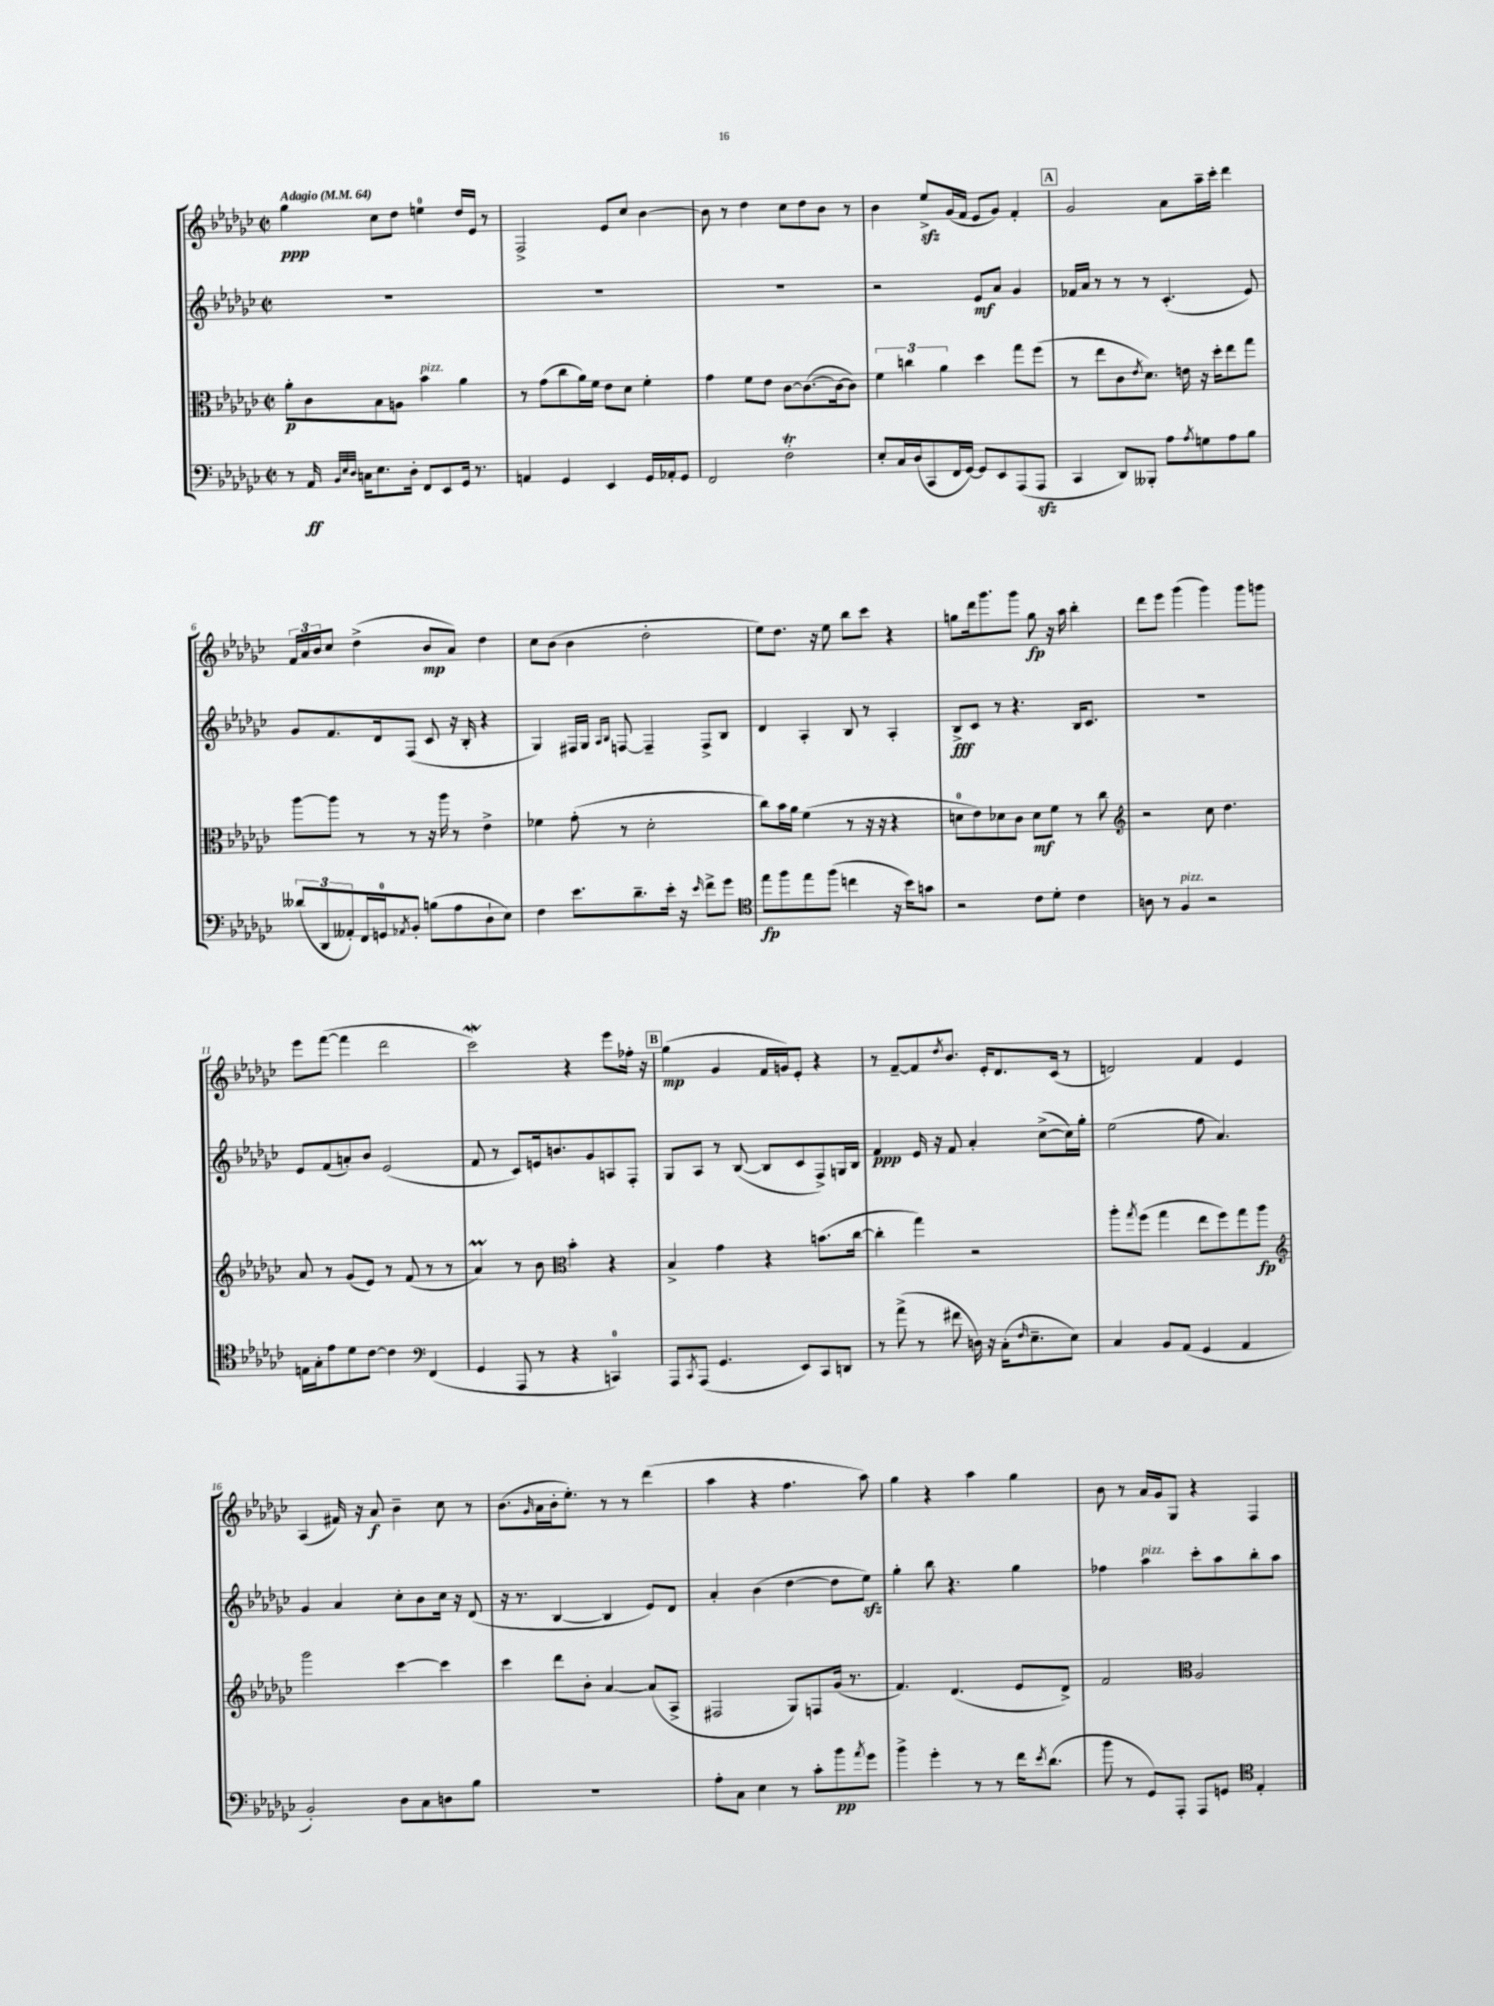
<<
\new StaffGroup <<
\new Staff = "s0" {
    \clef treble \key ges \major \defaultTimeSignature \time 2/2 \tempo "Adagio" 4 = 64
    ges''4\ppp ces''8 des''8 e''4-0 des''16 ees'16 r8 |
    f2-> ees'8 ces''8 bes'4~ |
    bes'8 r8 des''4 ces''8 des''8 bes'8 r8 |
    bes'4 ees''8->\sfz ges'16( f'16 ees'8 ges'8) f'4-. |
    \mark \markup { \box "A" } ges'2 aes'8 aes''16-- ces'''16-. des'''4 |
    \tuplet 3/2 { f'16 aes'16 bes'16 } ces''8 des''4->( bes'8\mp aes'8) des''4 |
    ces''8 bes'8( bes'4 des''2-. |
    ees''8) des''8. r16 ees''8 bes''8 ces'''8 r4 |
    g''8 des'''16 ges'''8. ges'''8 g''8\fp r16 aes''16 bes''4-. |
    des'''8 ees'''8 ges'''4( ges'''4) ges'''8 g'''8 |
    ees'''8 f'''8~( f'''4 des'''2 |
    ces'''2\mordent) r4 ees'''8 fes''16-. r16 |
    \mark \markup { \box "B" } ges''4\mp( ges'4 f'16 g'16) ees'8-. r4 |
    r8 f'8~-- f'8 \acciaccatura { des''8 } bes'8. ees'16-. des'8. ces'16( r8 |
    d'2) f'4 ees'4 |
    aes4( fis'16) r16 aes'8\f bes'4-- ces''8 r8 |
    bes'8.( \grace { ges'16 } aes'16 bes'16-. ees''8.-.) r8 r8 des'''4( |
    aes''4 r4 f''4. aes''8) |
    ges''4 r4 aes''4 ges''4 |
    bes'8 r8 aes'16 ges'16 ges8 r4 f4 \bar "|." |
}
\new Staff = "s1" {
    \clef treble \key ges \major \defaultTimeSignature \time 2/2
    R1 |
    R1 |
    R1 |
    r2 ees'8\mf aes'8 ges'4 |
    \mark \markup { \box "A" } fes'16 aes'16 r8 r8 r8 ces'4.-.( ees'8) |
    ges'8 f'8. des'16 f8( ces'8 r16 bes16-. r4 |
    ges4) fis16 ges16 \grace { aes16 bes16 } f8~ f4-- f8-> bes8 |
    des'4 aes4-. bes8 r8 aes4-. |
    bes8->\fff ces'8 r8 r4. bes16 ces'8. |
    R1 |
    ees'8 f'8( a'8-.) bes'8 ees'2( |
    f'8 r8 ces'8) e'16 b'8. ges'8 a8 f8-. |
    \mark \markup { \box "B" } ges8 aes8 r8 bes8~( bes8 ces'8 f8->) g16 bes16 |
    f'4\ppp ees'16 r16 f'8 aes'4-. ces''8~->( ces''16) ges''16-. |
    ees''2( f''8 aes'4.) |
    ges'4 aes'4 ces''8-. bes'8 ces''16 r16 des'8( |
    r16 r8. bes4~ bes4 ees'8) des'8 |
    aes'4-. bes'4( des''4~ des''8 ees''8\sfz) |
    ges''4-. bes''8 r4. ges''4 |
    fes''4 aes''4^\markup { \italic "pizz." } ces'''8-. aes''8 bes''8-. aes''8 \bar "|." |
}
\new Staff = "s2" {
    \clef alto \key ges \major \defaultTimeSignature \time 2/2
    aes'8-.\p ces'8 bes8 a8 bes'4^\markup { \italic "pizz." } aes'4 |
    r8 ges'8( ces''8 aes'16) f'16 ees'8 des'8 f'4-. |
    ges'4 f'8 ees'8 ces'8~ ces'8.~( ces'16~ ces'8) |
    \tuplet 3/2 { f'4 c''4 aes'4 } des''4 ges''8 f''8( |
    \mark \markup { \box "A" } r8 ees''8 ces'8 \acciaccatura { ees'8 } des'8.) e'16 r16 des''16-. ees''8 ges''8 |
    aes''8~ aes''8 r8 r8 r16 aes''16 r8 ees'4-> |
    fes'4 ges'8-.( r8 des'2-. |
    ces''8) bes'16 aes'16 f'4( r8 r16 r16 r4 |
    d'8-0 ees'8) des'8 ces'8 des'8\mf f'8 r8 ces''8 |
    \clef treble r2 ces''8 des''4. |
    aes'8 r8 ges'8( ees'8) r8 f'8( r8 r8 |
    aes'4\prall) r8 bes'8 \clef alto bes'4-. r4 |
    \mark \markup { \box "B" } bes4-> ges'4 r4 b'8.( ces''16~ |
    ces''4-. ges''4) r2 |
    aes''8-. \acciaccatura { ges''8 } f''8( ges''4 ees''8 f''8) ges''8 aes''8\fp |
    \clef treble ges'''2 ces'''4~ ces'''4 |
    ces'''4 des'''8 bes'8-. aes'4~ aes'8( aes8-> |
    fis2 ges8) f8 ges'16( r8. |
    f'4.) des'4.( ees'8 des'8->) |
    f'2 \clef alto aes2 \bar "|." |
}
\new Staff = "s3" {
    \clef bass \key ges \major \defaultTimeSignature \time 2/2
    r8 aes,16\ff \grace { bes,32 ees32 des32 } c16 ees8. des16-. f,8 ees,8 ges,16 r8. |
    a,4 ges,4 ees,4 ges,16 aes,16-. ges,8 |
    f,2 f2-.\trill |
    ees8-. ces16 des16( ces,8 f,16 ges,16~) ges,8 ees,8 aes,,8( aes,,8\sfz |
    \mark \markup { \box "A" } ces,4 des,8) beses,,8-. aes8 \acciaccatura { aes8 } g8 aes8 bes8 |
    \tuplet 3/2 { deses'8( des,8 aeses,8-.) } f,16 g,16-0 \acciaccatura { aes,8 } bes,8-. b8( aes8 des8-! ees8) |
    f4 ees'8. des'8.-- ees'16-. r16 \grace { ees'16 } f'8-> ges'8 |
    \clef tenor ees''8\fp f''8 ees''8 f''8( c''4 r16 bes'16) g'8 |
    r2 ces'8 des'8-. ces'4 |
    a8 r8 f4^\markup { \italic "pizz." } r2 |
    e16 ges16-. ees'8 des'8 ces'8~ ces'4 \clef bass f,4( |
    ges,4 aes,,8 r8 r4 c,4-0) |
    \mark \markup { \box "B" } aes,,8 \acciaccatura { ces,8 } aes,,8( ges,4. ees,8) ces,8 d,8 |
    r8 aes'8->( r8 fis'8 d16) r16 ces16-.( \grace { f16 } ees8.-- ees8) |
    ces4 bes,8 aes,8( ges,4 aes,4 |
    bes,2-.) des8 ces8 d8 bes8 |
    R1 |
    aes8-. ces8 ees4 r8 ces'8-. bes'8\pp \acciaccatura { aes'8 } ges'8 |
    bes'4-> ges'4-. r8 r8 f'16 \acciaccatura { ees'8 } des'8.( |
    bes'8 r8 ges,8) aes,,8-. aes,,8 g,8 \clef tenor ees4-. \bar "|." |
}
>>
>>
